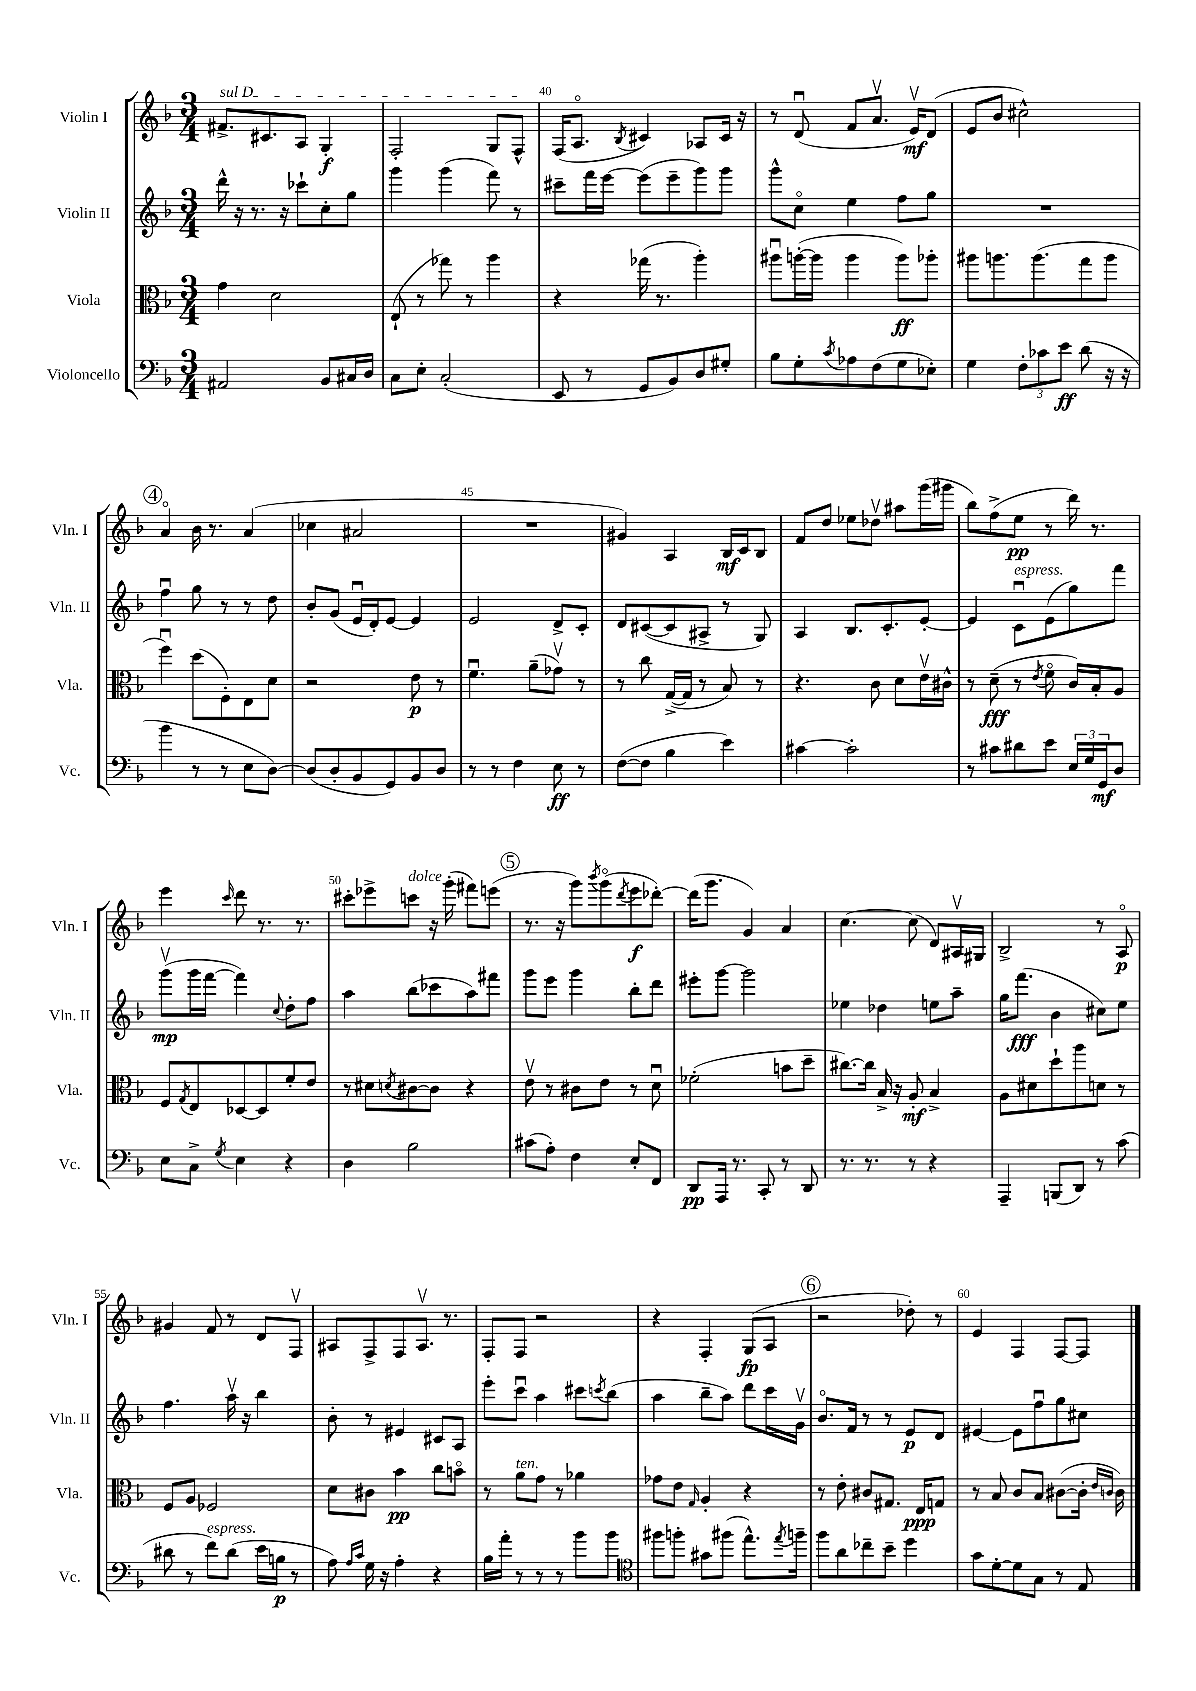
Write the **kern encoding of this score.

**kern	**kern	**kern	**kern
*staff4	*staff3	*staff2	*staff1
*clefF4	*clefC3	*clefG2	*clefG2
*k[b-]	*k[b-]	*k[b-]	*k[b-]
*M3/4	*M3/4	*M3/4	*M3/4
2AA#	4g	16ddd^^	8.f#^
.	.	16r	.
.	.	8.r	.
.	.	.	8.c#
.	2d	.	.
.	.	16r	.
.	.	8ccc-`	8A
8BB-	.	8cc'	4G'
16C#	.	8gg	.
16D	.	.	.
=	=	=	=
8C	(8E`	4ggg	2F'
8E'	8r	.	.
(2C'	8gg-)	(4ggg	.
.	8r	.	.
.	4aa	8fff)	8G
.	.	8r	8F^^
=	=	=	=
8EE	4r	8ccc#~	(16F
.	.	.	8.Ao
8r	.	16fff	.
.	.	[16eee	.
.	.	.	8qB-
8GG	(16gg-	(8eee]	4c#)
.	8.r	.	.
8BB-)	.	8eee~	.
8D	4aa')	8ggg)	8A-
8G#'	.	8ggg	16c#
.	.	.	16r
=	=	=	=
8B-	8aa#u	8ggg^^	8r
8G'	([16aa'	8cco	(8du
.	16aa]	.	.
8qc	.	.	.
8A-	4aa	4ee	8f
(8F	.	.	8.av
8G	8aa)	8ff	.
.	.	.	16ev)
8E-')	8aa-'	8gg	(8d
=	=	=	=
4G	8aa#	2.r	8e
.	8.aa	.	8b-
12F'	.	.	2cc#^^)
.	(8.aa	.	.
12c-	.	.	.
12e	.	.	.
(8d	8gg	.	.
16r	8aa	.	.
16r	.	.	.
=	=	=	=
4b-	4ffu)	4ffu	4ao
8r	(8dd	8gg	16b-
.	.	.	8.r
8r	8F')	8r	.
8E	8E	8r	(4a
[8D)	8d	8dd	.
=	=	=	=
(8D]	2r	8b-'	4cc-
8D'	.	(8g	.
8BB-	.	16eu	2a#
.	.	16d')	.
8GG)	.	[8e	.
8BB-	8e	4e]	.
8D	8r	.	.
=	=	=	=
8r	4.fu	2e	2.r
8r	.	.	.
4F	.	.	.
.	(8a~	.	.
8E	8g-v)	8d^	.
8r	8r	8c'	.
=	=	=	=
([8F	8r	8d	4g#)
8F]	8cc	([8c#	.
4B-	([16G^	8c#]	4A
.	16G]	.	.
.	8r	8A#^	.
4e)	8B-)	8r	16B-
.	.	.	16c
.	8r	8G)	8B-
=	=	=	=
[4c#	4.r	4A	8f
.	.	.	8dd
2c#']	.	8.B-	8ee-
.	8c	.	8dd-v
.	.	8.c'	.
.	8d	.	8aa#
.	16ev	[8e'	(16ggg
.	16c#^^	.	16ggg#
=	=	=	=
8r	8r	4e]	8bb-)
8c#	(8d~	.	(8ff^
8d#	8r	8cu	8ee
.	8qe	.	.
8e	8fo	(8e	8r
24E	16c)	8gg)	16ddd)
24G	.	.	.
.	16B-'	.	8.r
24GG	.	.	.
8D	8A	8fff	.
=	=	=	=
8E	8F	(8gggv	4eee
.	8qG	.	.
8C^	8E	16ggg	.
.	.	[16fff	.
8qG	.	.	16qqccc
4E	[8D-	4fff])	8ddd
.	8D-]	.	8.r
.	.	8qqcc	.
4r	8f'	8dd'	.
.	.	.	8.r
.	8e	8ff	.
=	=	=	=
4D	8r	4aa	8ccc#'
.	8d#	.	8eee-^
.	8qd	.	.
2B-	[8c#	(8bb-	8ccc
.	8c#]	8ccc-	16r
.	.	.	(16ggg'
.	4r	8aa)	8fff#)
.	.	8fff#	(8eee
=	=	=	=
(8c#	8ev	8ggg	8.r
8A')	8r	8eee	.
.	.	.	16r
4F	8c#	4ggg	8ggg)
.	.	.	8qbbb-
.	8e	.	(8gggo
.	.	.	8qddd
8E'	8r	8bb-'	8eee
8FF	8du	8ddd	[8ddd-')
=	=	=	=
8DD	(2f-'	8eee#'	(16ddd-]
.	.	.	8.ggg
16AAA	.	[8ggg	.
8.r	.	.	.
.	.	2ggg]	4g)
8CC'	.	.	.
8r	8b	.	4a
8DD	8dd~	.	.
=	=	=	=
8.r	[8.cc#)	4ee-	[4.cc
8.r	16cc#]	.	.
.	16B-^	4dd-	.
.	16r	.	.
8r	8A'	.	(8cc]
4r	4B-^	8ee	8d)
.	.	8aa~	16A#v
.	.	.	16G#
=	=	=	=
4AAA~	8A	16gg	2B-^
.	.	(8.fff	.
.	8d#	.	.
(8BBB	8dd`	4b-	.
8DD)	8aa	.	.
8r	8d	8cc#)	8r
(8c	8r	8ee	8Ao
=	=	=	=
8d#	8F	4.ff	4g#
8r	8A	.	.
8f)	2F-	.	8f
(8d#	.	16aav	8r
.	.	16r	.
16e	.	4bb-	8d
16B	.	.	.
8r	.	.	8Fv
=	=	=	=
8A)	8d	8b-'	8A#
16qqA	.	.	.
16qqc	.	.	.
16G	8c#	8r	8F^
16r	.	.	.
4A'	4b-	4e#	8F
.	.	.	8.A#v
4r	8cc	8c#	.
.	.	.	8.r
.	8bo	8A	.
=	=	=	=
16B-	8r	8eee'	8F'
16a'	.	.	.
8r	8a	8cccu	8F
8r	8g	4aa	2r
8r	8r	.	.
8b-	4a-	8ccc#	.
.	.	8qccc	.
8b-	.	(8bb-	.
=	=	=	=
*clefC4	*	*	*
8ff#	8g-	4aa	4r
8ff'	8e	.	.
.	16qqG	.	.
8g#	4A'	8bb-~	4F'
(8ff#	.	8aa)	.
8.ee^^)	4r	8ddd	(8G
.	.	16ccc	8A
8qee	.	.	.
16ff~	.	16gv	.
=	=	=	=
8ff	8r	8.b-o	2r
8a	8e'	.	.
.	.	16f	.
8cc-~	8c#	8r	.
8b-~	8.G#	8r	.
4dd	.	8e	8dd-')
.	16E	.	.
.	8G	8d	8r
=	=	=	=
8g	8r	[4e#	4e
[8d'	8B-	.	.
8d]	8c	8e#]	4F
8G	8B-	8ffu	.
8r	([8c#	8gg	[8F
8E	16c#']	8cc#	8F]
.	16qqe	.	.
.	16qqc	.	.
.	16c)	.	.
==	==	==	==
*-	*-	*-	*-
